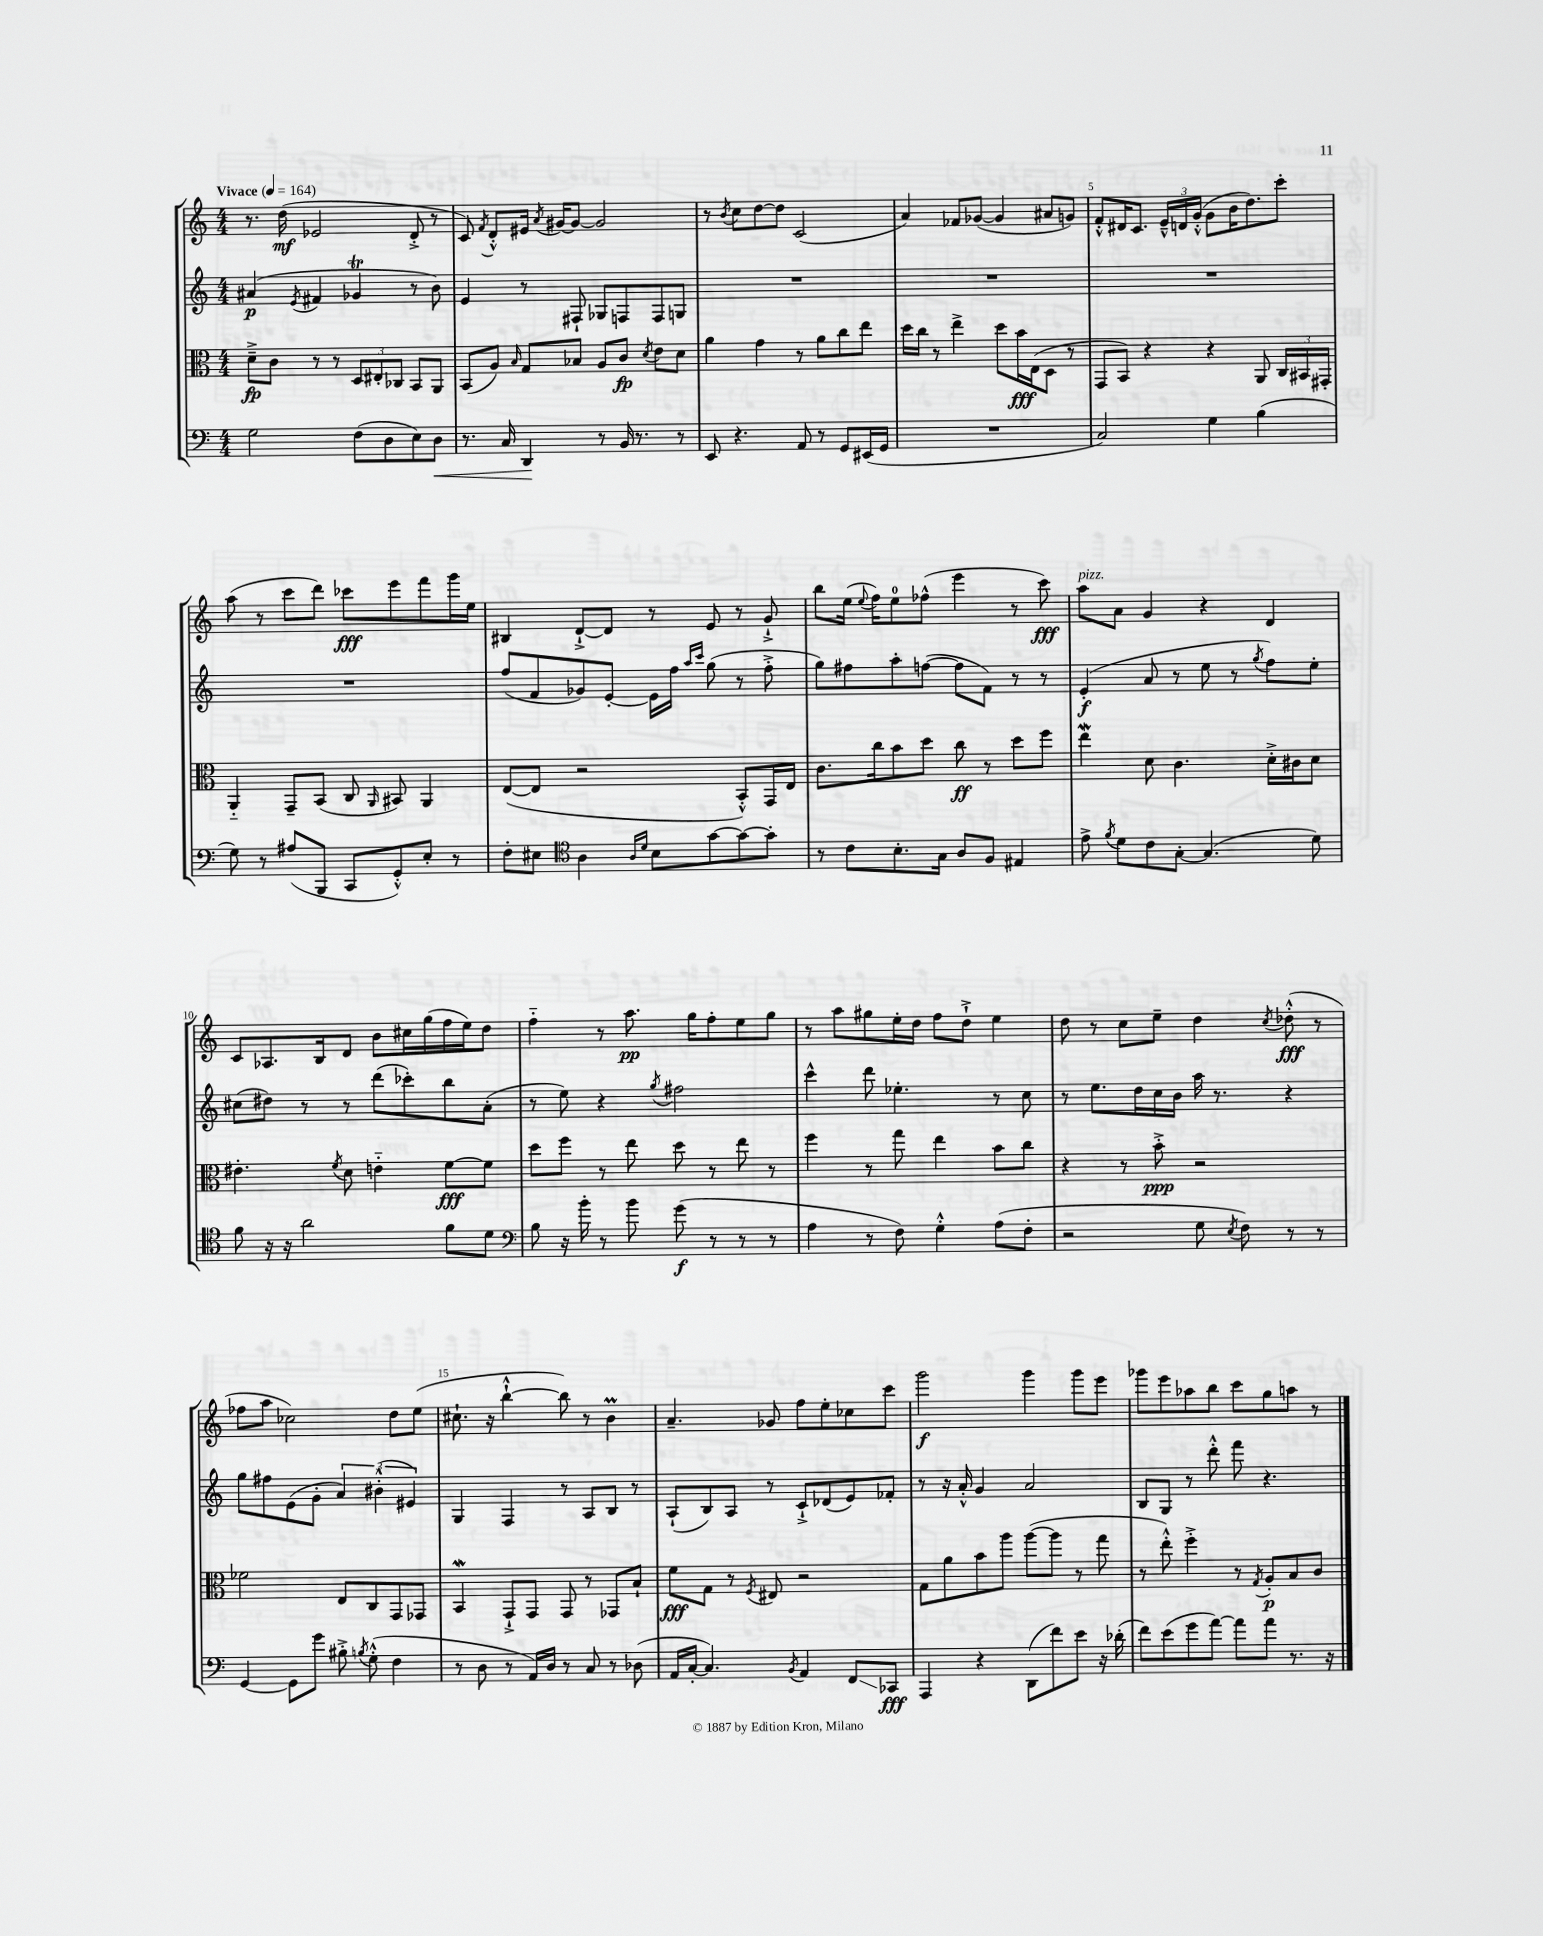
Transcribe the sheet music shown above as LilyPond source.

<<
\new StaffGroup <<
\new Staff = "s0" {
    \clef treble \key c \major \numericTimeSignature \time 4/4 \tempo "Vivace" 4 = 164
    \autoBeamOff r8. d''16\mf( ees'2 d'8-.-> r8 |
    c'8) \acciaccatura { f'8 } d'8[-.-^ eis'16] \acciaccatura { a'8 } gis'16[~ gis'8]~ gis'2 |
    r8 \acciaccatura { b'8 } c''8[ d''8~ d''8] c'2( |
    a'4) fes'8[ ges'8]~( ges'4 ais'8[ g'8]) |
    f'8[-.-^ dis'16 c'8.] \tuplet 3/2 { e'16[---^ d'16 g'16]-.-^( } g'8[ b'16 d''8.) c'''8]-. |
    a''8( r8 c'''8[ d'''8]) ces'''8[\fff e'''8 f'''8 g'''16 e''16] |
    bis4 d'8[~-!-> d'8] r8 e'8 r8 g'8-!-> |
    b''8[ e''16]( \appoggiatura { e''8 } f''16[) e''8-0 fes''8]-^( e'''4 r8 c'''8\fff) |
    a''8[^\markup { \italic "pizz." } a'8] g'4 r4 d'4 |
    c'8[ aes8. b16 d'8] b'8[ cis''16 g''16( f''16 e''16) d''8] |
    f''4-_ r8 a''8.\pp g''16[ f''8-. e''8 g''8] |
    r8 a''8[ gis''8 e''16-. d''16] f''8[ d''8]-!-> e''4 |
    d''8 r8 c''8[ e''8]-- d''4 \acciaccatura { c''8 } des''8-.-^\fff( r8 |
    fes''8[ a''8] ces''2) d''8[ e''8]( |
    cis''8.-! r16 b''4~-!-^ b''8) r8 b'4\prall |
    a'4.-- ges'8 f''8[ e''8-. ces''8 c'''8] |
    g'''2\f g'''4 g'''8[ e'''8] |
    ges'''8[ e'''8 aes''8 b''8] c'''8[ g''8 a''8] r8 \bar "|." |
}
\new Staff = "s1" {
    \clef treble \key c \major \numericTimeSignature \time 4/4
    \autoBeamOff ais'4\p( \acciaccatura { e'8 } fis'4 ges'4\trill r8 b'8) |
    e'4 r8 fis8-! ges8[ f8 f8 g8] |
    R1 |
    R1 |
    R1 |
    R1 |
    f''8[( f'8 ges'8) e'8]~-. e'16[ f''16] \grace { a''16[ c'''16] } g''8( r8 f''8-.-> |
    g''8[) fis''8 a''8-. f''8]~( f''8[ f'8]) r8 r8 |
    e'4-.\f( a'8 r8 e''8 r8 \acciaccatura { g''8 } f''8[) e''8]-. |
    cis''8[( dis''8]) r8 r8 d'''8[( ces'''8-.) b''8 a'8]-.( |
    r8 e''8) r4 \acciaccatura { g''8 } fis''2 |
    c'''4-^ d'''8 ees''4.-. r8 c''8 |
    r8 e''8.[ d''16 c''16 b'16] a''16 r8. r4 |
    g''8[ fis''8 e'8( g'8]-. \tuplet 3/2 { a'4) bis'4-.-^( eis'4) } |
    g4 f4 r8 a8[ b8] r8 |
    a8[-!( b8) a8] r8 c'8[-!-> des'8( e'8) fes'8]-. |
    r8 r16 a'16-.-^ g'4 a'2 |
    b8[ g8] r8 d'''8-.-^ f'''8 r4. \bar "|." |
}
\new Staff = "s2" {
    \clef alto \key c \major \numericTimeSignature \time 4/4
    \autoBeamOff d'8[--->\fp c'8] r8 r8 \tuplet 3/2 { d8[ eis8-. ces8] } b,8[ a,8] |
    b,8[( a8]) \grace { b16 } g8[ bes8] a8[ c'8]\fp \acciaccatura { d'8 } e'8[ d'8] |
    a'4 g'4 r8 a'8[ c''8 e''8] |
    d''16[ c''16] r8 e''4-> d''8[ b'16\fff e16( d8] r8 |
    g,8[ b,8]) r4 r4 a,8 \tuplet 3/2 { c16[ bis,16 gis,16]-. } |
    a,4-_ g,8[-- b,8]( c8 \grace { a,16 } bis,8) a,4 |
    e8[~( e8] r2 b,8[-.-^) g,16 e16] |
    c'8.[ c''16 b'8 d''8] c''8\ff r8 d''8[ f''8] |
    e''4\mordent d'8 c'4. d'16[-.-> cis'16 d'8] |
    eis'4.-. \acciaccatura { f'8 } d'8 e'4-_ f'8[~\fff f'8] |
    d''8[ f''8] r8 e''8 d''8 r8 e''8 r8 |
    f''4 r8 g''8 e''4 b'8[ c''8] |
    r4 r8 b'8-.->\ppp r2 |
    fes'2 e8[ c8 g,8 ges,8] |
    b,4\mordent g,8[-!-> g,8] g,8 r8 ges,8[ b8]-! |
    f'8[\fff g8] r8 \acciaccatura { f8 } eis8 r2 |
    g8[ a'8 b'8 a''8] a''8[~( a''8] r8 g''8 |
    r8 e''8-.-^) f''4-.-> r8 \acciaccatura { g8 } a8[-.\p b8 c'8] \bar "|." |
}
\new Staff = "s3" {
    \clef bass \key c \major \numericTimeSignature \time 4/4
    \autoBeamOff g2 f8[( d8 e8) d8]\< |
    r8. c16 d,4\! r8 b,16 r8. r8 |
    e,8 r4. a,8 r8 g,8[ eis,16( g,16] |
    R1 |
    c2) g4 b4( |
    g8) r8 ais8[( b,,8] c,8[ g,8-.-^) e8]-. r8 |
    f8[-. eis8] \clef tenor a4 \grace { a16[ d'16] } b8[ g'8~ g'8~ g'8]-. |
    r8 c'8[ b8.-. g16] a8[ f8] eis4 |
    e'8-> \acciaccatura { f'8 } d'8[ c'8 g8]~-. g4.( d'8) |
    f'8 r16 r16 a'2 f'8[ d'8] |
    \clef bass b8 r16 b'16-. r8 b'8 g'8\f( r8 r8 r8 |
    a4 r8 f8) g4-.-^ a8[( f8]-. |
    r2 g8 \acciaccatura { e8 } f8) r8 r8 |
    g,4~ g,8[ g'8] bis8-.-> \acciaccatura { b8 } g8-.-^( f4 |
    r8 d8 r8 a,16[) d16] r8 c8 r8 des8( |
    a,16[ c16]~-. c4.) \acciaccatura { b,8 } a,4 f,8[\glissando ces,8]\fff |
    a,,4 r4 d,8[( f'8) e'8] r16 des'16-.( |
    f'8[) e'8( g'8 a'8]~) a'8[ a'8] r8. r16 \bar "|." |
}
>>
>>
\layout { \context { \Score \override BarNumber.break-visibility = ##(#f #t #t) barNumberVisibility = #(every-nth-bar-number-visible 5) } }
